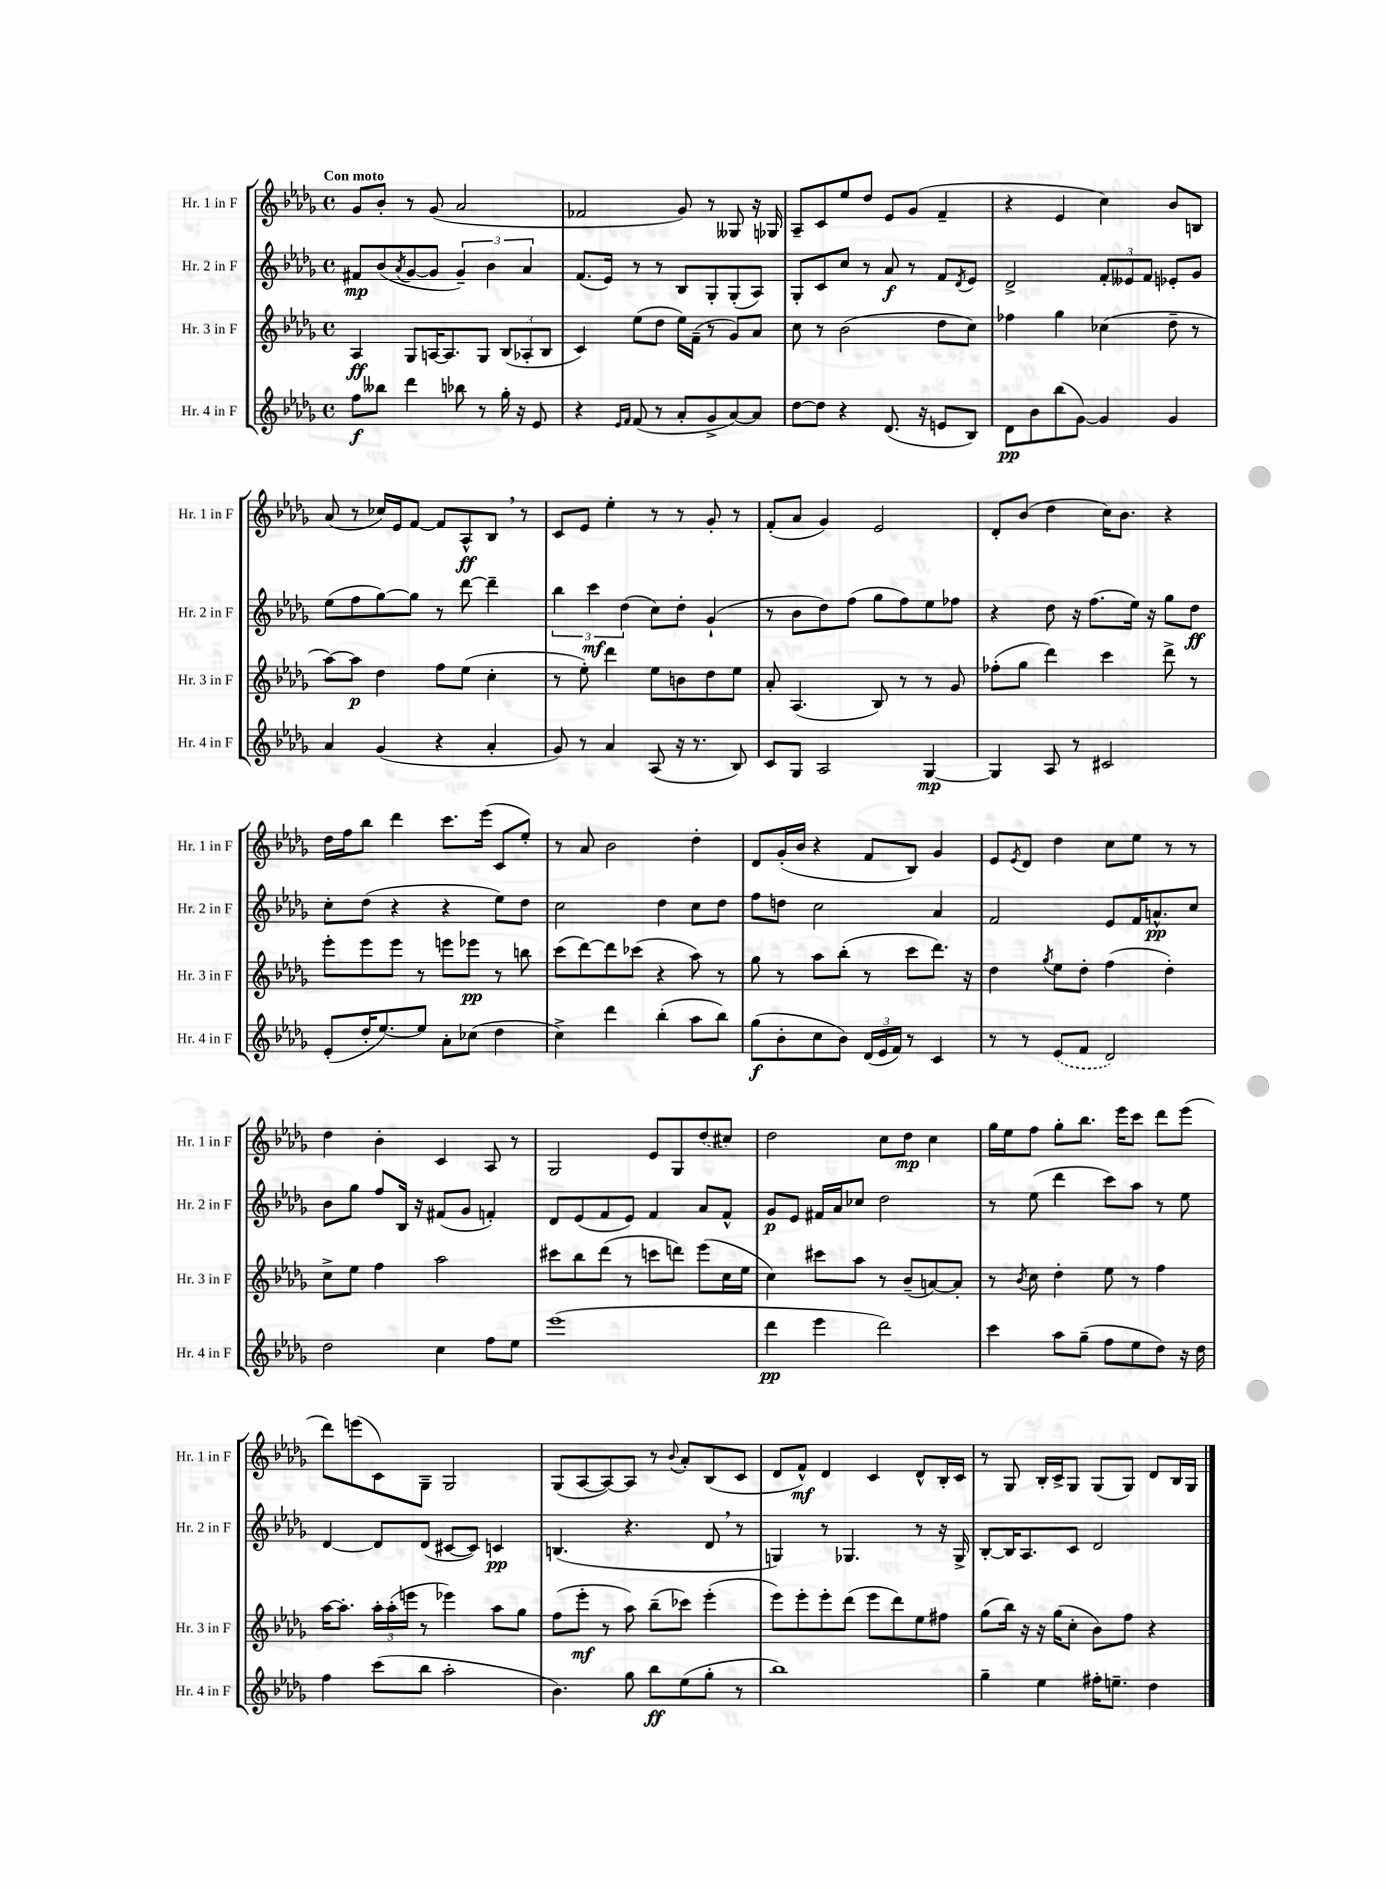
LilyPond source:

<<
\new StaffGroup <<
\new Staff = "s0" \with { instrumentName = "Hr. 1 in F" shortInstrumentName = "Hr. 1 in F" } {
    \clef treble \key des \major \defaultTimeSignature \time 4/4 \tempo "Con moto"
    ges'8 bes'8-. r8 ges'8( aes'2 |
    fes'2 ges'8) r8 geses8 r16 ges16 |
    aes8-- c'8 ees''8 des''8 ees'8 ges'8( f'4-- |
    r4 ees'4 c''4) bes'8 b8 |
    aes'8( r8 ces''16) ees'16 f'8~ f'8 aes8-^\ff bes8 \breathe r8 |
    c'8 ees'8 ees''4-. r8 r8 ges'8-. r8 |
    f'8-.( aes'8 ges'4) ees'2 |
    des'8-. bes'8( des''4 c''16) bes'8. r4 |
    des''16 f''16 bes''8 des'''4 c'''8. ees'''16( c'8 ees''8-.) |
    r8 aes'8 bes'2 des''4-. |
    des'8 ges'16-.( bes'16 r4 f'8 bes8) ges'4 |
    ees'8 \acciaccatura { ees'8 } des'8 des''4 c''8 ees''8 r8 r8 |
    des''4 bes'4-. c'4 aes8 r8 |
    ges2 ees'8 ges8 \once \slurDashed des''8( cis''8) |
    des''2 c''8 des''8\mp c''4 |
    ges''16 ees''16 f''8 ges''8-. bes''8. ees'''16 c'''8 des'''8 ees'''8( |
    des'''8) e'''8( c'8) ges8-- ges2 |
    ges8( aes8~ aes8~) aes8 r8 \appoggiatura { bes'8 } aes'8-. bes8( c'8 |
    des'8 f'8-^\mf) des'4 c'4 des'8-^ bes16-. c'16 |
    r8 ges8 bes16-. c'16-> ges8 ges8( ges8) des'8 bes16 ges16 \bar "|." |
}
\new Staff = "s1" \with { instrumentName = "Hr. 2 in F" shortInstrumentName = "Hr. 2 in F" } {
    \clef treble \key des \major \defaultTimeSignature \time 4/4
    fis'8\mp bes'8( \acciaccatura { aes'8 } ges'8~ ges'8 \tuplet 3/2 { ges'4--) bes'4 aes'4 } |
    f'8.( ees'16) r8 r8 bes8 ges8-. ges8-.( aes8) |
    ges8-. c'8 c''8 r8 aes'8\f r8 f'8 \acciaccatura { des'8 } ees'8 |
    des'2-> \tuplet 3/2 { f'8-. eeses'8 f'8 } ees'8-. ges'8 |
    ees''8( f''8 ges''8~) ges''8 r8 des'''8~ des'''4-- |
    \tuplet 3/2 { bes''4 c'''4\mf des''4( } c''8) des''8-. ges'4-!( |
    r8 bes'8 des''8) f''8( ges''8 f''8) ees''8 fes''8 |
    r4 des''8 r16 f''8.( ees''16) r16 ges''8 des''8\ff |
    c''8-. des''8( r4 r4 ees''8) des''8 |
    c''2 des''4 c''8 des''8 |
    f''8 d''8 c''2 aes'4 |
    f'2 ees'8 f'16 a'8.-^\pp c''8 |
    bes'8 ges''8 f''8 bes16 r16 fis'8( ges'8 f'4-.) |
    des'8 ees'8( f'8 ees'8) f'4 aes'8 f'8-^ |
    ges'8\p ees'8 fis'16 aes'16 ces''8 des''2 |
    r8 ees''8( des'''4 c'''8) aes''8 r8 ees''8 |
    des'4~ des'8 des'8( cis'8~ cis'8) c'4\pp |
    b4.( r4. des'8 \breathe r8 |
    g4) r8 ges4. r8 r16 ges16-> |
    bes8~-. bes16 aes8. c'8 des'2 \bar "|." |
}
\new Staff = "s2" \with { instrumentName = "Hr. 3 in F" shortInstrumentName = "Hr. 3 in F" } {
    \clef treble \key des \major \defaultTimeSignature \time 4/4
    aes4\ff ges8 a16~ a8. ges8 \tuplet 3/2 { bes8( aes8-. bes8 } |
    c'4) ees''8( des''8 ees''16) f'16--( r8 ges'8) aes'8 |
    c''8 r8 bes'2( des''8 c''8) |
    fes''4 ges''4 ces''4( des''8-- r8 |
    aes''8~) aes''8\p des''4 f''8 ees''8( c''4-. |
    r8 ees''8-.) des'''4 ees''8 b'8 des''8 ees''8 |
    aes'8-. aes4.( bes8) r8 r8 ges'8 |
    fes''8-.( ges''8 des'''4) c'''4 des'''8-> r8 |
    ees'''8-. ees'''8 ees'''8 r8 e'''8 ees'''8\pp r8 b''8 |
    c'''8( des'''8~) des'''8 ces'''8( r4 aes''8) r8 |
    ges''8 r8 aes''8 bes''8-.( r8 c'''8 des'''8.) r16 |
    des''4 \acciaccatura { ges''8 } ees''8 des''8-. f''4( des''4-.) |
    c''8-> ees''8 f''4 aes''2 |
    cis'''8 bes''8 des'''8( r8 c'''8 d'''8) ees'''8( c''16 ees''16 |
    c''4) cis'''8 aes''8 r8 bes'8--( a'8~) a'8-. |
    r8 \acciaccatura { bes'8 } c''8 des''4-. ees''8 r8 f''4 |
    aes''16~ aes''8.-. \tuplet 3/2 { aes''16-. aes''16-.( e'''16 } r8 ees'''4) aes''8 ges''8 |
    f''8( ees'''8-.\mf r8 aes''8) bes''8--( ces'''8) ees'''4-.( |
    ees'''8) ees'''8-. ees'''8-. des'''8( ees'''8 des'''8) ees''8 fis''8 |
    ges''8( bes''16) r16 r16 ges''16( c''8-. bes'8) f''8 r4 \bar "|." |
}
\new Staff = "s3" \with { instrumentName = "Hr. 4 in F" shortInstrumentName = "Hr. 4 in F" } {
    \clef treble \key des \major \defaultTimeSignature \time 4/4
    f''8\f beses''8 des'''4 bes''8 r8 ges''16-. r16 ees'8 |
    r4 \grace { ees'16 f'16 } f'8( r8 aes'8-. ges'8-> aes'8~) aes'8 |
    des''8~ des''8 r4 des'8.( r16 e'8 bes8) |
    des'8\pp bes'8 bes''8( ges'8~) ges'4 ges'4 |
    aes'4 ges'4( r4 aes'4-. |
    ges'8) r8 aes'4 aes8( r16 r8. bes8) |
    c'8 ges8 aes2 ges4~\mp |
    ges4 aes8 r8 cis'2 |
    ees'8-.( des''16-. ees''8.~) ees''8 aes'8-. ces''8( des''4 |
    c''4->) des'''4 bes''4-.( aes''8 bes''8) |
    ges''8\f( bes'8-. c''8 bes'8) \tuplet 3/2 { des'16( ees'16 f'16) } r8 c'4 |
    r8 r8 \once \slurDashed ees'8( f'8 des'2) |
    des''2 c''4 f''8 ees''8 |
    ees'''1( |
    des'''4\pp ees'''4 des'''2) |
    c'''4 aes''8 ges''8--( f''8 ees''8 des''8) r16 des''16 |
    f''4 c'''8( bes''8 aes''2-. |
    bes'4.) ges''8 bes''8\ff ees''8( ges''8-. r8 |
    bes''1) |
    ges''4-- ees''4 fis''16-. e''8.-- des''4 \bar "|." |
}
>>
>>
\layout { \context { \Score \remove "Bar_number_engraver" } }
